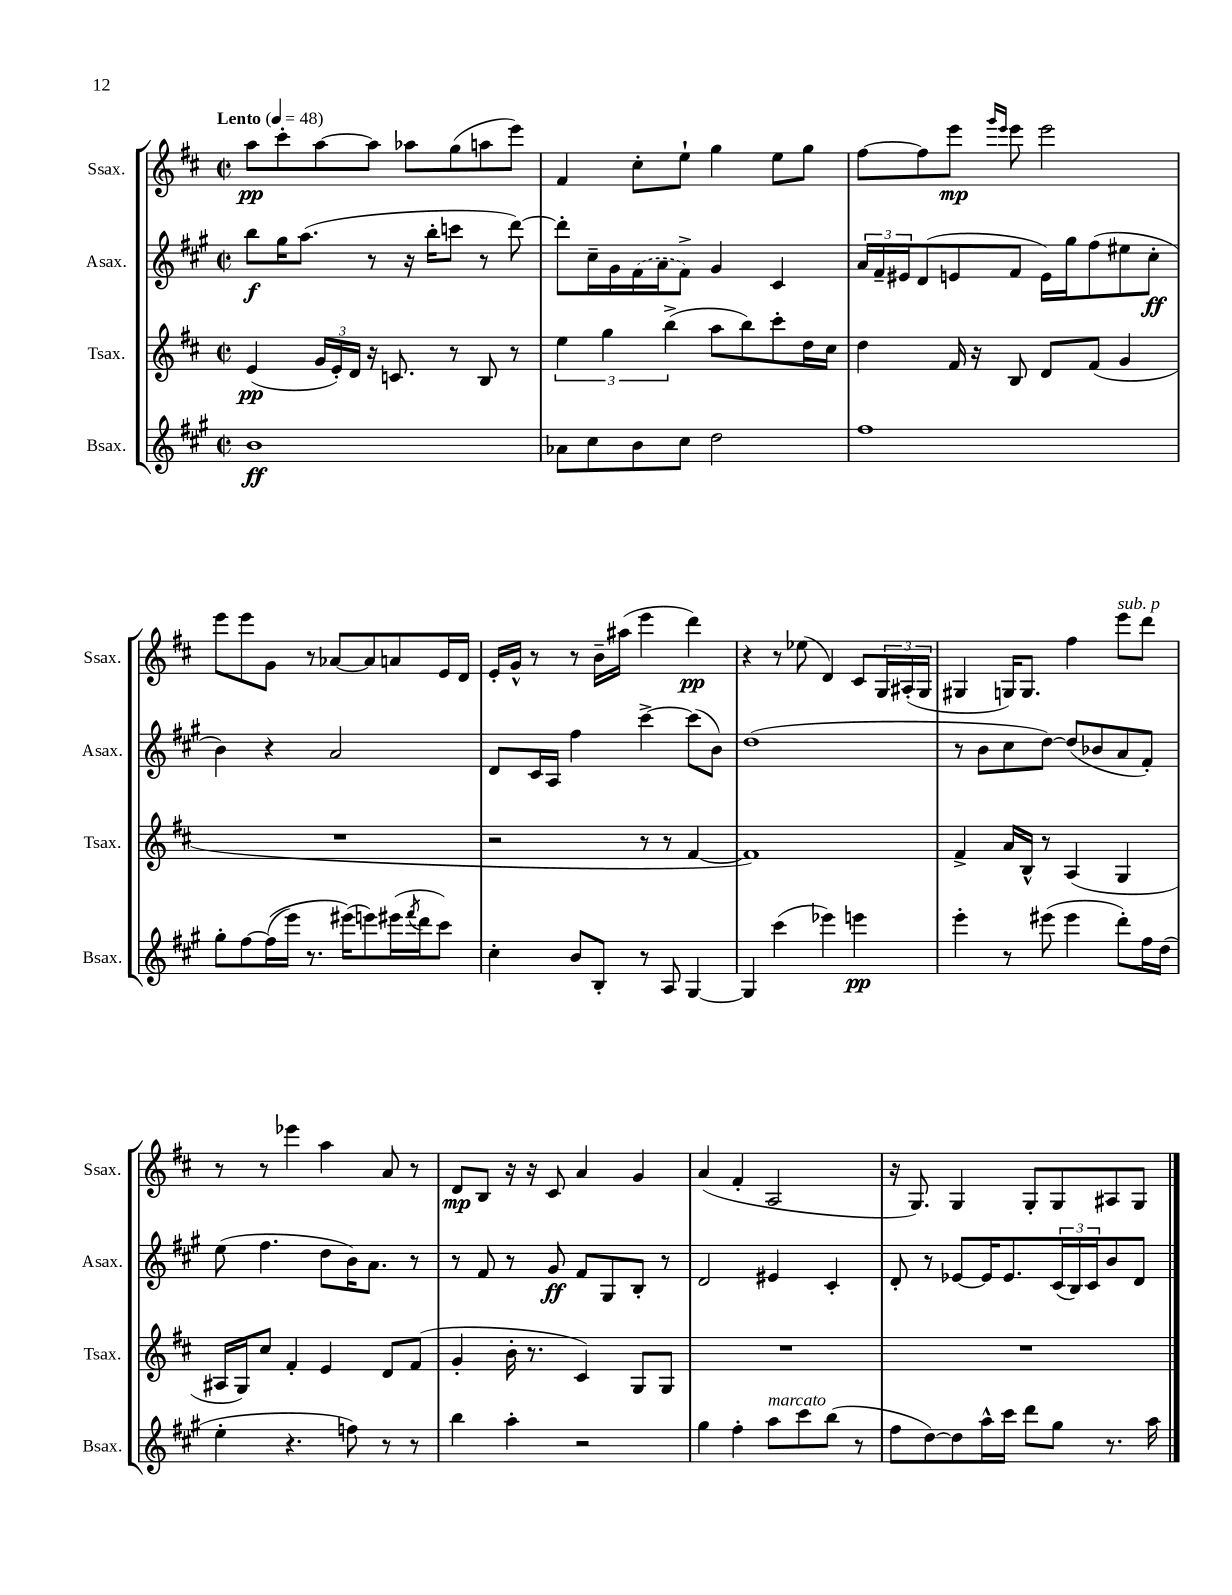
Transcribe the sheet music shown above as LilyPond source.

<<
\new StaffGroup <<
\new Staff = "s0" \with { instrumentName = "Ssax." shortInstrumentName = "Ssax." } {
    \clef treble \key d \major \defaultTimeSignature \time 2/2 \tempo "Lento" 4 = 48
    a''8\pp cis'''8-. a''8~ a''8 aes''8 g''8( a''8 e'''8) |
    fis'4 cis''8-. e''8-! g''4 e''8 g''8 |
    fis''8~ fis''8 e'''8\mp \grace { g'''16 e'''16 } e'''8 e'''2 |
    e'''8 e'''8 g'8 r8 aes'8~ aes'8 a'8 e'16 d'16 |
    e'16-. g'16-^ r8 r8 b'16-- ais''16( e'''4 d'''4\pp) |
    r4 r8 ees''8( d'4) cis'8 \tuplet 3/2 { g16 ais16-.( g16 } |
    gis4 g16) g8. fis''4 e'''8^\markup { \italic "sub. p" } d'''8 |
    r8 r8 ees'''4 a''4 a'8 r8 |
    d'8\mp b8 r16 r16 cis'8 a'4 g'4 |
    a'4( fis'4-. a2 |
    r16 g8.) g4 g8-. g8 ais8 g8 \bar "|." |
}
\new Staff = "s1" \with { instrumentName = "Asax." shortInstrumentName = "Asax." } {
    \clef treble \key a \major \defaultTimeSignature \time 2/2
    b''8\f gis''16 a''8.( r8 r16 b''16-. c'''8 r8 d'''8~) |
    d'''8-. cis''16-- gis'16 \once \slurDashed fis'16( a'16 fis'8->) gis'4 cis'4 |
    \tuplet 3/2 { a'16 fis'16-- eis'16 } d'8( e'8 fis'8 e'16) gis''16 fis''8( eis''8 cis''8-.\ff |
    b'4) r4 a'2 |
    d'8 cis'16 a16 fis''4 cis'''4~-> cis'''8( b'8) |
    d''1( |
    r8 b'8 cis''8 d''8~) d''8( bes'8 a'8 fis'8-.) |
    e''8( fis''4. d''8 b'16) a'8. r8 |
    r8 fis'8 r8 gis'8\ff fis'8 gis8 b8-. r8 |
    d'2 eis'4 cis'4-. |
    d'8-. r8 ees'8~ ees'16 ees'8. \tuplet 3/2 { cis'16( b16) cis'16 } b'8 d'8 \bar "|." |
}
\new Staff = "s2" \with { instrumentName = "Tsax." shortInstrumentName = "Tsax." } {
    \clef treble \key d \major \defaultTimeSignature \time 2/2
    e'4\pp( \tuplet 3/2 { g'16 e'16-.) d'16 } r16 c'8. r8 b8 r8 |
    \tuplet 3/2 { e''4 g''4 b''4->( } a''8 b''8) cis'''8-. d''16 cis''16 |
    d''4 fis'16 r16 b8 d'8 fis'8( g'4 |
    R1 |
    r2 r8 r8 fis'4~ |
    fis'1) |
    fis'4-> a'16 b16-^ r8 a4( g4 |
    ais16 g16) cis''8 fis'4-. e'4 d'8 fis'8( |
    g'4-. b'16-. r8. cis'4) g8 g8 |
    R1 |
    R1 \bar "|." |
}
\new Staff = "s3" \with { instrumentName = "Bsax." shortInstrumentName = "Bsax." } {
    \clef treble \key a \major \defaultTimeSignature \time 2/2
    b'1\ff |
    aes'8 cis''8 b'8 cis''8 d''2 |
    fis''1 |
    gis''8-. fis''8~ fis''16(\( e'''16) r8. eis'''16(\) e'''8) eis'''16( \acciaccatura { fis'''8 } d'''16 cis'''8) |
    cis''4-. b'8 b8-. r8 a8 gis4~ |
    gis4 cis'''4( ees'''4) e'''4\pp |
    e'''4-. r8 eis'''8( eis'''4 d'''8-.) fis''16 d''16( |
    e''4-. r4. f''8) r8 r8 |
    b''4 a''4-. r2 |
    gis''4 fis''4-. a''8^\markup { \italic "marcato" } cis'''8 b''8( r8 |
    fis''8 d''8~) d''8 a''16-^ cis'''16 d'''8 gis''8 r8. a''16 \bar "|." |
}
>>
>>
\layout { \context { \Score \remove "Bar_number_engraver" } }
